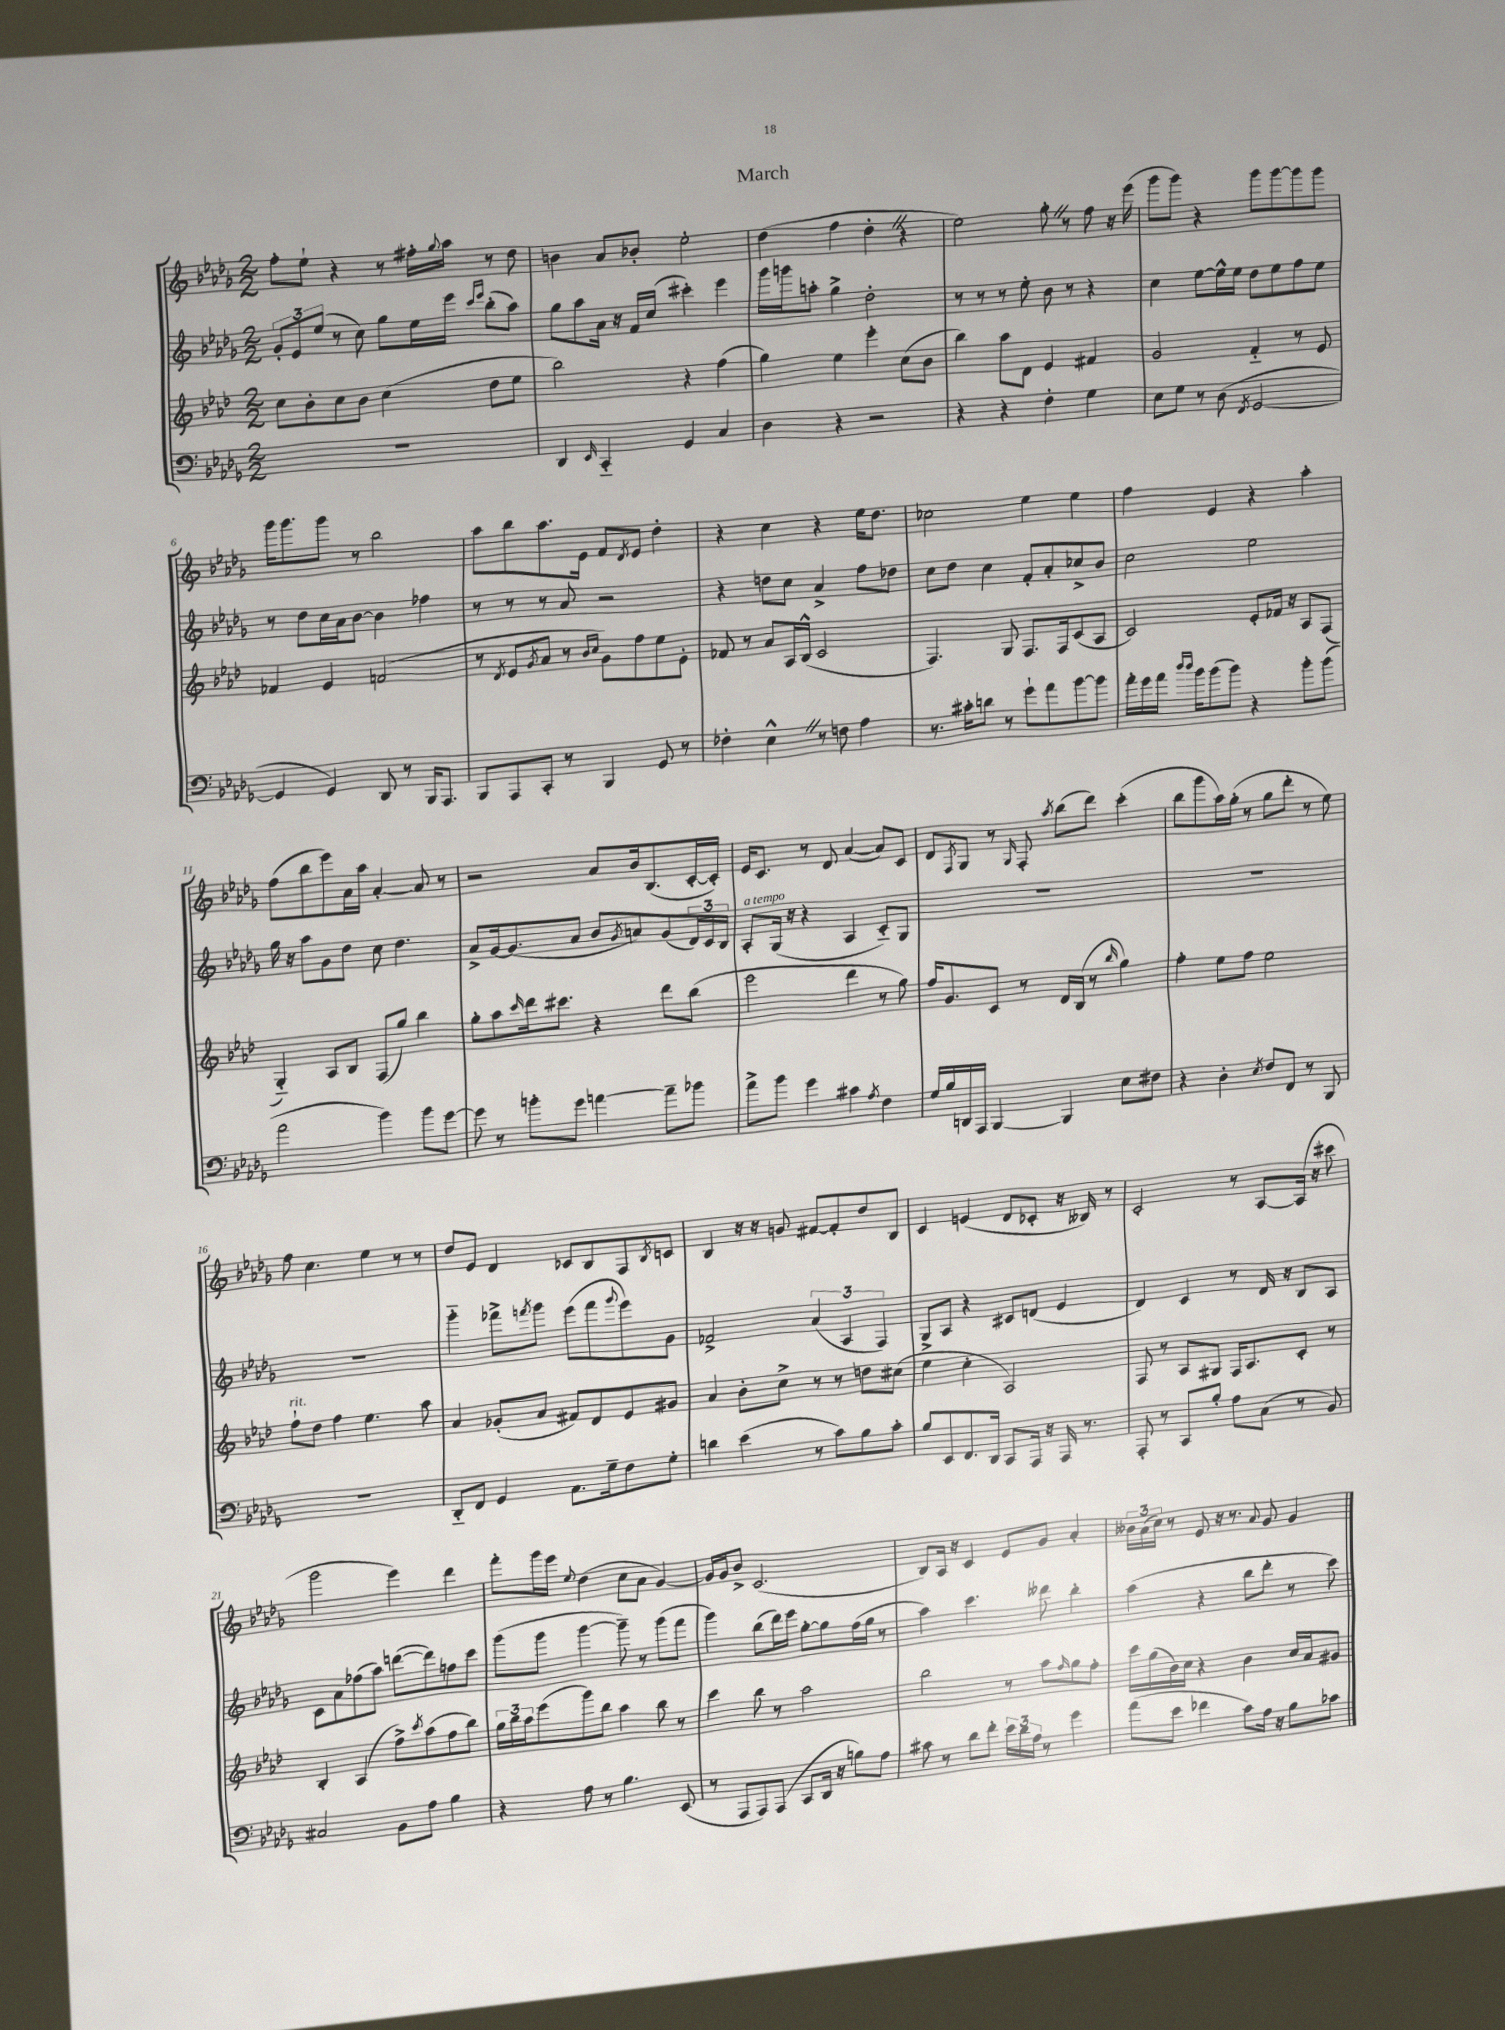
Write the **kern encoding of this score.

**kern	**kern	**kern	**kern
*staff4	*staff3	*staff2	*staff1
*clefF4	*clefG2	*clefG2	*clefG2
*k[b-e-a-d-g-]	*k[b-e-a-d-]	*k[b-e-a-d-g-]	*k[b-e-a-d-g-]
*M2/2	*M2/2	*M2/2	*M2/2
1r	8cc	12g-'	8ff'
.	.	12e-	.
.	8b-'	.	8ee-`
.	.	(12ee-	.
.	8cc	8r	4r
.	8b-	8cc)	.
.	(4cc	8gg-	8r
.	.	16ee-	16ff#'
.	.	.	8qqgg-
.	.	16eee-	16aa-
.	.	16qqccc	.
.	.	16qqeee-	.
.	8dd-	(8bb-'	8r
.	8ee-	8aa-)	8dd-
=	=	=	=
4DD-	2bb-)	8gg-	4b
.	.	8aa-	.
16qqEE-	.	.	.
4CC'~	.	16a-	8a-
.	.	16r	.
.	.	16f	8b-'
.	.	(16cc	.
4GG-	4r	4ccc#')	2ee-'
4C	(4ff	4eee-	.
=	=	=	=
4D-	4gg)	16ggg-	(4dd-
.	.	16ggg	.
.	.	8aa'	.
4r	4ee-	4gg-^	4ff
2r	4eee-'	2dd-'	4dd-'
.	(8cc	.	4r
.	8b-	.	.
=	=	=	=
4r	4bb-)	8r	2ee-)
.	.	8r	.
4r	8aa-	8r	.
.	8d-	8ee-'	.
4F'	4e-	8b-	8gg-'
.	.	8r	8r
4G-	4f#	4r	8ff
.	.	.	16r
.	.	.	(16eee-
=	=	=	=
8E-	2g	4cc	8ggg-
8G-	.	.	8ggg-)
8r	.	[8ee-	4r
(8D-	.	16ee-^^]	.
.	.	16ee-	.
8qFF	.	.	.
[2GG-	4f'~	8dd-	8ggg-
.	.	8ee-	[8ggg-
.	8r	8ff	8ggg-]
.	8e-	8ee-	8ggg-
=	=	=	=
4GG-]	4f-	8r	16ggg-
.	.	.	8.ggg-
.	.	8dd-	.
4GG-)	4e-	16cc	8ggg-
.	.	16a-	.
.	.	[8b-	8r
8DD-	(2f	4b-]	2bb-
8r	.	.	.
16BBB-	.	4ff-	.
8.AAA-	.	.	.
=	=	=	=
8BBB-	8r	8r	8aa-
.	8qd-	.	.
8AAA-	8e-	8r	8bb-
.	8qg	.	.
8CC'	8a-	8r	8.aa-
8r	8r	8a-	.
.	.	.	16e-
.	16qqb-	.	.
.	16qqcc	.	.
4BBB-	8g)	2r	8f
.	.	.	8qd-
.	8ff	.	8e-
8GG-	8ee-	.	4dd-'
8r	8e-'	.	.
=	=	=	=
4F-'	8f-	4r	4r
.	8r	.	.
4E-^^	8a-	8dd	4cc
.	16A-	8cc	.
.	(16B-^^	.	.
8r	2c	4a-^	4r
8F	.	.	.
4A-	.	8ff	16ee-
.	.	.	8.dd-
.	.	8dd-	.
=	=	=	=
8.r	4.F)	8cc	2cc-
.	.	8dd-	.
16c#'	.	.	.
8d	.	4cc	.
8r	8G	.	.
8g-`	8.F	8f'	4ee-
8a-	.	8a-'	.
.	16F	.	.
[8b-	(8c	8cc-^	4ee-
8b-]	8A-	8b-	.
=	=	=	=
16a-'	2c)	2cc	4ff
16g-	.	.	.
16a-	.	.	.
16qqdd-	.	.	.
16qqdd-	.	.	.
16b-	.	.	.
(8b-	.	.	4e-
8b-)	.	.	.
4r	8e-'	2ee-	4r
.	16f-	.	.
.	16r	.	.
8b-'	8A-	.	4aa-'
(8b-	(8F	.	.
=	=	=	=
2a-	4G'~)	16gg-	(8ff
.	.	16r	.
.	.	8aa-	8bb-
.	8A-	8g-	8eee-)
.	8B-	8dd-	16a-
.	.	.	16aa-
4b-)	(8F	8cc	[4a-'
.	8gg)	4.dd-	.
8b-	4bb-	.	8a-]
[8g-	.	.	8r
=	=	=	=
8g-]	8gg'	8a-^	2r
8r	8aa-	[16g-	.
.	.	(8.g-]	.
.	16qqccc	.	.
8b'	16ddd-	.	.
.	8.ccc#	.	.
8g-	.	8a-	.
[4a	4r	8b-	8a-
.	.	8qg-	.
.	.	8a)	16b-
.	.	.	(8.B-
8a~]	8ddd-	(8g-	.
8b-	(8bb-	24d-)	[16c'
.	.	24c	.
.	.	.	16c'])
.	.	24B-	.
=	=	=	=
8a-^	2eee-	8A-'	16e-
.	.	.	8.c
8b-	.	(16G-	.
.	.	16r	.
4g-	.	4r	8r
.	.	.	8d-
4c#	4ddd-	4A-	([4a-
8qA-	.	.	.
4F	8r	8c'~)	8a-])
.	8gg)	8G-	8c
=	=	=	=
16G-	16ff	1r	8d-
16B-	8.g	.	.
.	.	.	8qF
16DD	.	.	8G-
16AAA-	.	.	.
[4BBB-	8c	.	8r
.	.	.	16qqG-
.	8r	.	8F'
.	.	.	8qaa-
4BBB-]	16d-	.	(8bb-
.	(16B-	.	.
.	8r	.	8ddd-)
.	16qqbb-	.	.
8E-	4gg)	.	(4ccc'
8F#	.	.	.
=	=	=	=
4r	4ff'	1r	8bb-
.	.	.	8ggg-
4D-'	8ee-	.	16aa-)
.	.	.	(16gg-'
.	8ff	.	8r
8qE-	.	.	.
8F	2ee-	.	8gg-
8FF	.	.	8ddd-'
8r	.	.	8r
8BBB-	.	.	8ee-)
=	=	=	=
1r	8ff`	1r	8ff
.	8dd-	.	4.cc
.	4ff	.	.
.	4.ee-	.	4ee-
.	.	.	8r
.	8aa-	.	8r
=	=	=	=
8DD-'~	4a-	4ggg-'~	8dd-
8FF	.	.	8e-
4GG-	(8g-'	8fff-^	4d-
.	.	8qfff	.
.	8a-	8ggg-	.
8.AA-	8f#)	(8eee-	8c-
.	8d-	8fff	8B-
16G-~	.	.	.
.	.	8qqggg-	.
8F	8e-	8eee-)	8F
.	.	.	8qB-
8G-'	8g#	8g-	8c
=	=	=	=
4d	4a-	2f-^	4B-
(4e-	8b-'	.	16r
.	.	.	16r
.	8cc^	.	8g
8r	8r	(6a-	[8f#
8c)	8r	.	8f#']
.	.	6A-	.
8B-	8dd	.	8dd-
.	.	6F)	.
8c'	(8cc#	.	8B-
=	=	=	=
8B-	4ee-	8G-^	4c
8EE-	.	8A-	.
8.FF	4cc'	4r	(4e
16DD-	.	.	.
8CC	2A-)	8c#	8d-
16AAA-	.	(8d	8c-'
16r	.	.	.
16AAA-	.	4e-	16r
8.r	.	.	16B--)
.	.	.	8r
=	=	=	=
8AAA-'	8F	4d-)	2c'
8r	8r	.	.
8CC	8A-	4c	.
8B-'	8G#	.	.
8A-	16F	8r	8r
.	8.A-	.	.
(8C	.	16d-	[8A-
.	.	16r	.
8r	8c'	8B-	(16A-]
.	.	.	16r
8BB-)	8r	8A-	8ccc#
=	=	=	=
2C#	4B-'	8c	2ggg-
.	.	8a-	.
.	(4A-	(8ff-	.
.	.	8aa-)	.
8BB-	8ff^)	([8ddd	4eee-)
.	8qccc	.	.
8A-	(8aa-	8ddd])	.
4B-	8ff	8ff	4ddd-
.	8bb-)	8ccc	.
=	=	=	=
4r	24gg	(8ggg-	8fff'
.	24bb-	.	.
.	24aa-	.	.
.	(8eee-	8ggg-	16ggg-
.	.	.	16eee-
.	.	.	8qqee-
8A-	8ggg)	[4ggg-	(4dd-
8r	8bb-	.	.
4.B-	4aa-	8ggg-~])	8cc
.	.	8r	8a-
.	8bb-	(8ggg-	[4g-)
(8EE-	8r	8fff	.
=	=	=	=
8r	4ccc	4ggg-)	16g-]
.	.	.	16g-
8AAA-	.	.	8b-^
8AAA-)	8bb-	(8bb-	(2.c
(8AAA-	8r	16ddd-)	.
.	.	16eee-	.
8CC	2aa-	[8gg-'	.
16DD-	.	8gg-]	.
16r	.	.	.
8B)	.	(16ff	.
.	.	16gg-	.
8A-	.	8r	.
=	=	=	=
8c#	2bb-	4aa-)	8B-)
8r	.	.	16A-
.	.	.	16r
8d-	.	4.ccc	4c
8f'	.	.	.
24e-	8r	.	8e-
24d-	.	.	.
24A-	.	.	.
8r	8aa-	8ddd--	8g-
.	16qqff	.	.
4g-	8gg	4bb-'	4a-'
.	8ff'	.	.
=	=	=	=
(8a-	16ccc	(4aa-	24b--
.	.	.	(24a-
.	(16gg	.	.
.	.	.	24cc)
8e-	16b-)	.	8r
.	16cc	.	.
4f-	4r	4r	8e-
.	.	.	16r
.	.	.	8.r
8c)	4b-	8bb-	.
.	.	.	8qqa-
16A-	.	8ddd-'	8g-
16r	.	.	.
8B-	16cc	8r	4g-
.	16a-	.	.
8c-	8g#	8ccc)	.
==	==	==	==
*-	*-	*-	*-
